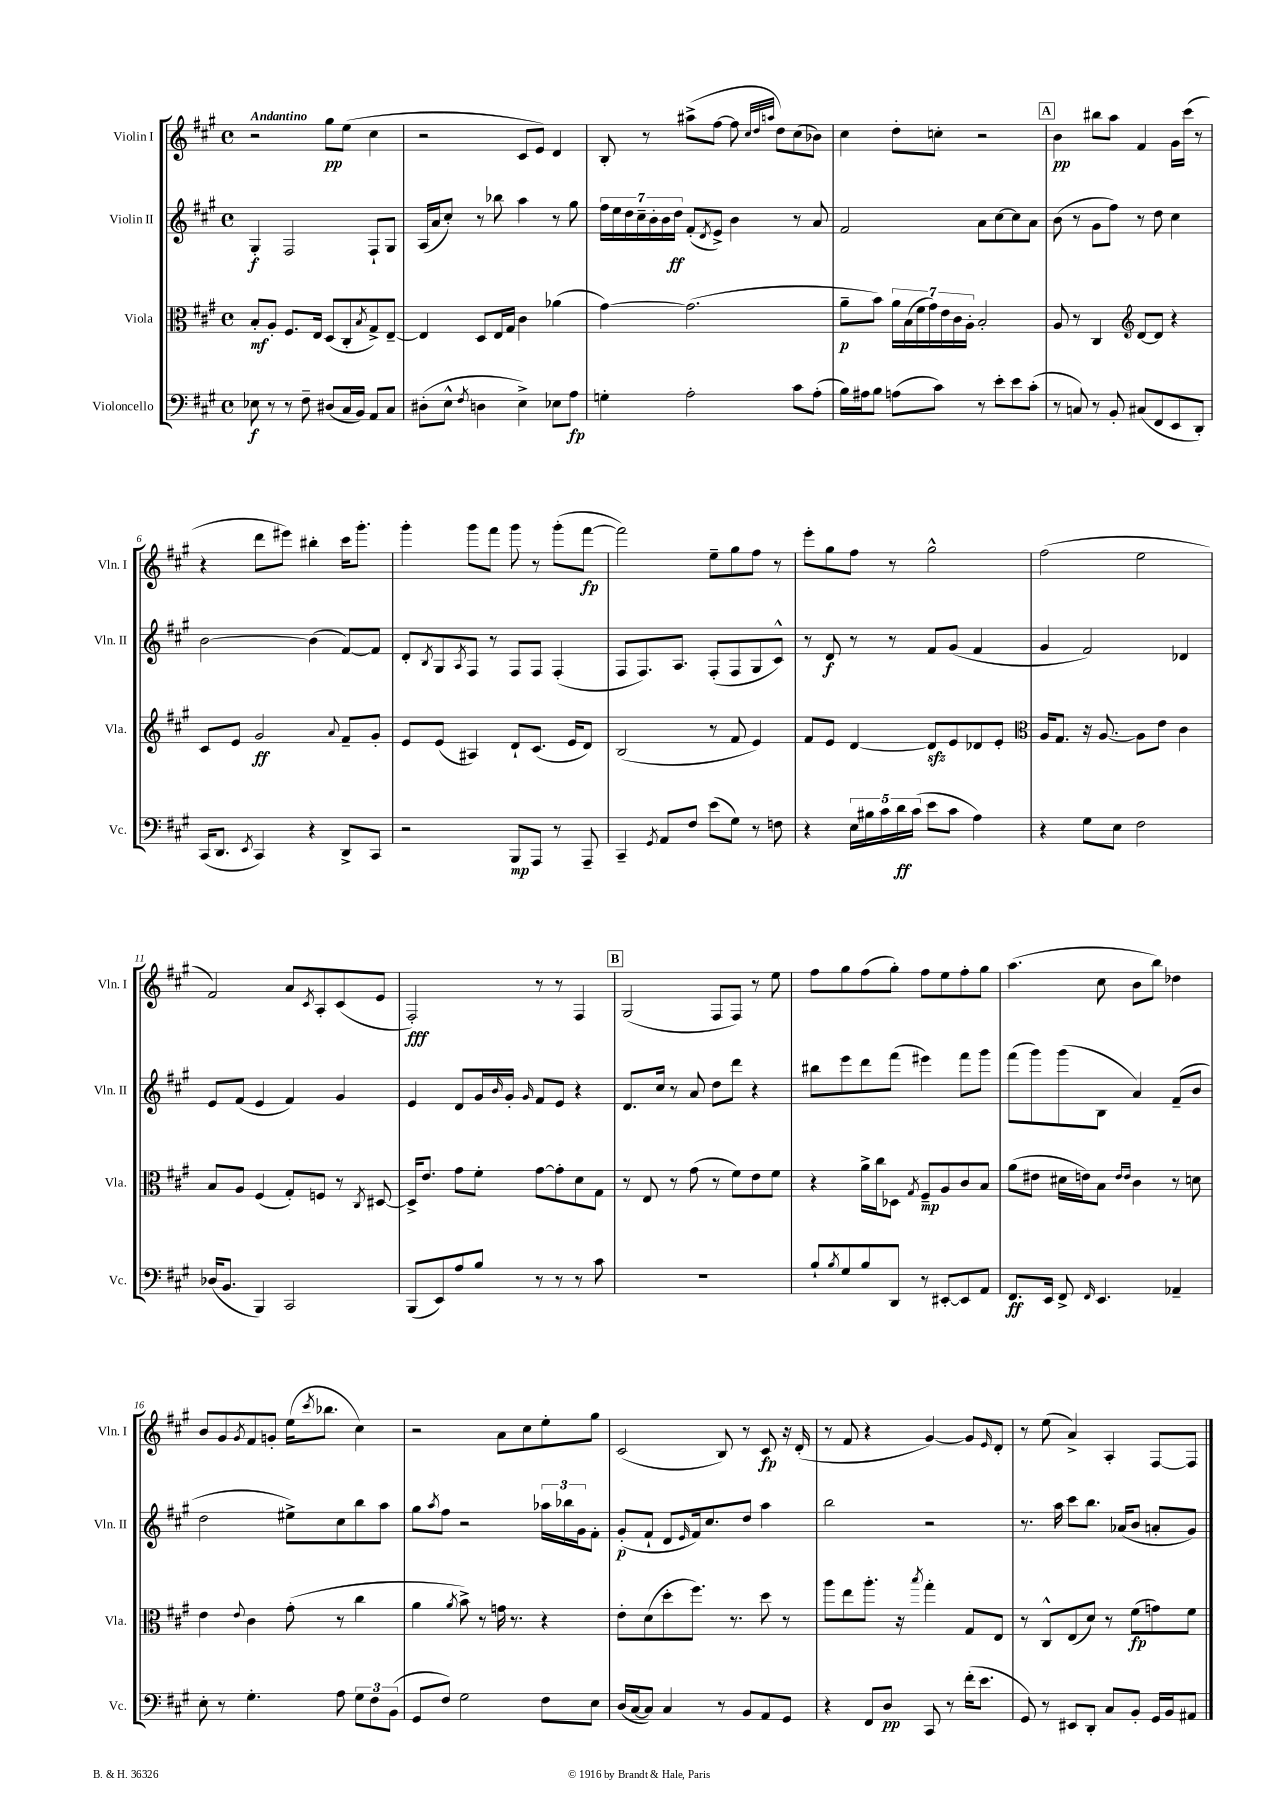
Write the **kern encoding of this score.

**kern	**dynam	**kern	**dynam	**kern	**dynam	**kern	**dynam
*part4	*part4	*part3	*part3	*part2	*part2	*part1	*part1
*staff4	*staff4	*staff3	*staff3	*staff2	*staff2	*staff1	*staff1
*I"Violoncello	*	*I"Viola	*	*I"Violin II	*	*I"Violin I	*
*I'Vc.	*	*I'Vla.	*	*I'Vln. II	*	*I'Vln. I	*
*clefF4	*	*clefC3	*	*clefG2	*	*clefG2	*
*k[f#c#g#]	*	*k[f#c#g#]	*	*k[f#c#g#]	*	*k[f#c#g#]	*
*M4/4	*	*M4/4	*	*M4/4	*	*M4/4	*
*met(c)	*	*met(c)	*	*met(c)	*	*met(c)	*
=1	=1	=1	=1	=1	=1	=1	=1
!	!	!	!	!	!	!LO:TX:a:B:t=Andantino	!
8E-X\	f	8B'/L	mf	4G#'/	f	2r	.
8r	.	8A'/J	.	.	.	.	.
8r	.	8.F#/L	.	2F#/	.	.	.
8F#~\	.	.	.	.	.	.	.
.	.	16E/Jk	.	.	.	.	.
(8D#X/L	.	(8D/L	.	.	.	8gg#\L	pp
16C#/L	.	8C#'/	.	.	.	(8ee\J	.
16BB/JJ)	.	.	.	.	.	.	.
.	.	8qB/	.	.	.	.	.
8AA/L	.	8G#^/)	.	8F#`/L	.	4cc#\	.
8C#/J	.	[8E~/J	.	8G#/J	.	.	.
=2	=2	=2	=2	=2	=2	=2	=2
(8D#X'\L	.	4E/]	.	(16A/LL	.	2r	.
.	.	.	.	16a/J	.	.	.
8E^^\J	.	.	.	8cc#'/J)	.	.	.
8qF#/	.	.	.	.	.	.	.
4Dn\	.	8D/L	.	8r	.	.	.
.	.	16E/L	.	8bb-X\	.	.	.
.	.	16G#/JJ	.	.	.	.	.
4E^\)	.	4c#\	.	4aa\	.	8c#/L	.
.	.	.	.	.	.	8e/J)	.
8E-X\L	.	(4a-X\	.	8r	.	4d/	.
8A\J	fp	.	.	8gg#\	.	.	.
=3	=3	=3	=3	=3	=3	=3	=3
4Gn'\	.	[4g#\)	.	28ff#\LL	.	8B'/	.
.	.	.	.	28ee\	.	.	.
.	.	.	.	28dd\	.	.	.
.	.	.	.	28cc#~\	.	.	.
.	.	.	.	.	.	8r	.
.	.	.	.	28b'\	.	.	.
.	.	.	.	28b\	.	.	.
.	.	.	.	28dd\JJ	ff	.	.
2A'\	.	(2.g#\]	.	(8f#'/L	.	(8aa#X^\L	.
.	.	.	.	8qd/	.	.	.
.	.	.	.	8e^/J)	.	[8ff#\J	.
.	.	.	.	4b\	.	8ff#\]	.
.	.	.	.	.	.	32qqcc#/LLL	.
.	.	.	.	.	.	32qqdd/	.
.	.	.	.	.	.	32qqaan/JJJ	.
.	.	.	.	.	.	8dd\L)	.
8c#\L	.	.	.	8r	.	(8cc#\	.
(8A'\J	.	.	.	8a/	.	8b-X\J)	.
=4	=4	=4	=4	=4	=4	=4	=4
16B\LL)	.	8a~\L	p	2f#/	.	4cc#\	.
16A#X\J	.	.	.	.	.	.	.
8B\J	.	8b\J)	.	.	.	.	.
(8An\L	.	28a\LL	.	.	.	8dd'\L	.
.	.	(28B\	.	.	.	.	.
.	.	28f#\	.	.	.	.	.
.	.	28g#\)	.	.	.	.	.
8c#\J)	.	.	.	.	.	8ccn'\J	.
.	.	28e\	.	.	.	.	.
.	.	28c#\	.	.	.	.	.
.	.	28A'\JJ	.	.	.	.	.
8r	.	2B'/	.	8a\L	.	2r	.
8e'\L	.	.	.	[8cc#\	.	.	.
8e\	.	.	.	8cc#\]	.	.	.
(8c#'\J	.	.	.	8a\J	.	.	.
!!LO:REH:place=s1:t=A
=5	=5	=5	=5	=5	=5	=5	=5
8r	.	8A/	.	(8b\	.	4b\	pp
8Cn/)	.	8r	.	8r	.	.	.
8r	.	4C#/	.	8g#\L	.	8bb#X\L	.
8BB'/	.	.	.	8ff#\J)	.	8aa\J	.
*	*	*clefG2	*	*	*	*	*
(8C#X/L	.	[8d/L	.	8r	.	4f#/	.
8FF#/	.	8d/J]	.	8dd\	.	.	.
8EE/	.	4r	.	4cc#\	.	16g#\LL	.
.	.	.	.	.	.	(16ccc#\JJ	.
8DD'/J)	.	.	.	.	.	8r	.
!!LO:LB:g=z
=6	=6	=6	=6	=6	=6	=6	=6
(16CC#/KL	.	8c#/L	.	[2b\	.	4r	.
8.DD/J	.	.	.	.	.	.	.
.	.	8e/J	.	.	.	.	.
8qEE/	.	.	.	.	.	.	.
4CC#/)	.	2g#/	ff	.	.	8ddd\L	.
.	.	.	.	.	.	8eee#X\J)	.
4r	.	.	.	(4b\]	.	4bb#X'\	.
.	.	8qqa/	.	.	.	.	.
8DD^/L	.	8f#~/L	.	[8f#/L)	.	16ccc#\KL	.
.	.	.	.	.	.	8.ggg#'\J	.
8CC#/J	.	8g#'/J	.	8f#/J]	.	.	.
=7	=7	=7	=7	=7	=7	=7	=7
2r	.	8e/L	.	8d'/L	.	4ggg#'\	.
.	.	.	.	8qB/	.	.	.
.	.	(8e/J	.	8G#/	.	.	.
.	.	.	.	8qA/	.	.	.
.	.	4A#X/)	.	8F#/J	.	8ggg#\L	.
.	.	.	.	8r	.	8fff#\J	.
8BBB/L	mp	8d`/L	.	8F#/L	.	8ggg#\	.
8AAA/J	.	(8.c#/J	.	8F#/J	.	8r	.
8r	.	.	.	(4F#'/	.	(8ggg#'\L	.
.	.	16e/KL	.	.	.	.	.
8AAA~/	.	8d/J)	.	.	.	[8fff#\J	fp
=8	=8	=8	=8	=8	=8	=8	=8
4CC#~/	.	(2B/	.	8F#/L	.	2fff#\])	.
.	.	.	.	8.F#/)	.	.	.
8qGG#/	.	.	.	.	.	.	.
8AA/L	.	.	.	.	.	.	.
.	.	.	.	8.A/J	.	.	.
8F#/J	.	.	.	.	.	.	.
(8e\L	.	8r	.	(8F#'/L	.	8ee~\L	.
8G#\J)	.	8f#/	.	8F#/	.	8gg#\	.
8r	.	4e/)	.	8G#/	.	8ff#\J	.
8Fn\	.	.	.	8c#^^/J)	.	8r	.
=9	=9	=9	=9	=9	=9	=9	=9
4r	.	8f#/L	.	8r	.	8eee'\L	.
.	.	8e/J	.	8d/	f	8gg#\	.
20E\LL	.	[4d/	.	8r	.	8ff#\J	.
20B#X\	.	.	.	.	.	.	.
20c#\	.	.	.	.	.	.	.
.	.	.	.	8r	.	8r	.
20d\	ff	.	.	.	.	.	.
(20c#\JJ	.	.	.	.	.	.	.
8e\L	.	8dzz/L]	.	8f#/L	.	2gg#^^\	.
8c#\J	.	8e/	.	(8g#/J	.	.	.
4A\)	.	8d-X/	.	4f#/	.	.	.
.	.	8e'/J	.	.	.	.	.
=10	=10	=10	=10	=10	=10	=10	=10
*	*	*clefC3	*	*	*	*	*
4r	.	16A/KL	.	4g#/	.	(2ff#\	.
.	.	8.G#/J	.	.	.	.	.
8G#\L	.	16r	.	2f#/)	.	.	.
.	.	[8.A/	.	.	.	.	.
8E\J	.	.	.	.	.	.	.
2F#\	.	8A\L]	.	.	.	2ee\	.
.	.	8e\J	.	.	.	.	.
.	.	4c#\	.	4d-X/	.	.	.
!!LO:LB:g=z
=11	=11	=11	=11	=11	=11	=11	=11
(16D-X/KL	.	8B/L	.	8e/L	.	2f#/)	.
8.BB/J	.	.	.	.	.	.	.
.	.	8A/J	.	(8f#/J	.	.	.
4BBB/)	.	(4F#/	.	4e/	.	.	.
2CC#/	.	8G#'/L)	.	4f#/)	.	8a/L	.
.	.	.	.	.	.	8qc#/	.
.	.	8Fn/J	.	.	.	8A'/	.
.	.	8r	.	4g#/	.	(8c#/	.
.	.	8qC#/	.	.	.	.	.
.	.	[8D#X/	.	.	.	8e/J	.
=12	=12	=12	=12	=12	=12	=12	=12
(8BBB/L	.	16D#^/KL]	.	4e/	.	2F#'/)	fff
.	.	8.e/J	.	.	.	.	.
8EE/)	.	.	.	.	.	.	.
8A/	.	8g#\L	.	8d/L	.	.	.
8B/J	.	8f#'\J	.	16g#/L	.	.	.
.	.	.	.	16qqb/	.	.	.
.	.	.	.	16g#'/JJ	.	.	.
.	.	.	.	16qqg#/	.	.	.
8r	.	[8g#\L	.	8f#/L	.	8r	.
8r	.	8g#'\]	.	8e/J	.	8r	.
8r	.	8d\	.	4r	.	4F#/	.
8c#\	.	8G#\J	.	.	.	.	.
!!LO:REH:place=s1:t=B
=13	=13	=13	=13	=13	=13	=13	=13
1r	.	8r	.	8.d/L	.	(2G#/	.
.	.	8E/	.	.	.	.	.
.	.	.	.	16cc#/Jk	.	.	.
.	.	8r	.	8r	.	.	.
.	.	(8g#\	.	8a/	.	.	.
.	.	8r	.	8dd\L	.	8F#/L	.
.	.	8f#\L)	.	8ddd\J	.	8F#/J)	.
.	.	8e\	.	4r	.	8r	.
.	.	8f#\J	.	.	.	8ee\	.
=14	=14	=14	=14	=14	=14	=14	=14
8B`/L	.	4r	.	8bb#X\L	.	8ff#\L	.
8qB/	.	.	.	.	.	.	.
8G#/	.	.	.	8eee\	.	8gg#\	.
8B/	.	16a^\LL	.	8ddd\	.	(8ff#\	.
.	.	16cc#\J	.	.	.	.	.
8DD/J	.	8D-X\J	.	(8fff#\J	.	8gg#'\J)	.
.	.	8qG#/	.	.	.	.	.
8r	.	8F#~/L	mp	4eee#X\)	.	8ff#\L	.
[8EE#X'/L	.	8A/	.	.	.	8ee\	.
8EE#/]	.	8c#/	.	8fff#\L	.	8ff#'\	.
8AA/J	.	8B/J	.	8ggg#\J	.	8gg#\J	.
=15	=15	=15	=15	=15	=15	=15	=15
8.FF#/L	ff	(8a\L	.	(8fff#\L	.	(4.aa\	.
.	.	8e#X\J	.	8ggg#\)	.	.	.
16EE/Jk	.	.	.	.	.	.	.
8FF#^/	.	16d#X\LL	.	(8ggg#\	.	.	.
.	.	16en\J)	.	.	.	.	.
16qqFF#/	.	.	.	.	.	.	.
4.EE/	.	8B\J	.	8B\J	.	8cc#\	.
.	.	16qqe/LL	.	.	.	.	.
.	.	16qqe/JJ	.	.	.	.	.
.	.	4c#\	.	4a/)	.	8b\L	.
.	.	.	.	.	.	8bb\J)	.
4AA-X~/	.	8r	.	(8f#~/L	.	4dd-X\	.
.	.	8dn\	.	8b/J	.	.	.
!!LO:LB:g=z
=16	=16	=16	=16	=16	=16	=16	=16
8E'\	.	4e\	.	2dd\	.	8b/L	.
8r	.	.	.	.	.	8g#/	.
.	.	8qqe/	.	.	.	8qg#/	.
4.G#'\	.	4c#\	.	.	.	8f#/	.
.	.	.	.	.	.	8gn'/J	.
.	.	(8g#'\	.	8ee#X^\L)	.	(16ee\KL	.
.	.	.	.	.	.	8qccc#/	.
.	.	.	.	.	.	8.bb-X\J	.
8A\	.	8r	.	8cc#\	.	.	.
12G#\L	.	4cc#\	.	8bb\	.	4cc#\)	.
12F#\	.	.	.	.	.	.	.
.	.	.	.	8aa\J	.	.	.
(12BB\J	.	.	.	.	.	.	.
=17	=17	=17	=17	=17	=17	=17	=17
8GG#/L	.	4a\	.	8gg#\L	.	2r	.
.	.	.	.	8qaa/	.	.	.
8F#/J)	.	.	.	8ff#\J	.	.	.
.	.	8qa/	.	.	.	.	.
2G#\	.	8b^\)	.	2r	.	.	.
.	.	8r	.	.	.	.	.
.	.	16gn\	.	.	.	8a\L	.
.	.	8.r	.	.	.	.	.
.	.	.	.	.	.	8cc#\	.
8F#\L	.	4r	.	24aa-X\LL	.	8ee'\	.
.	.	.	.	24bb-X\	.	.	.
.	.	.	.	24g#\J	.	.	.
8E\J	.	.	.	8f#'\J	.	8gg#\J	.
=18	=18	=18	=18	=18	=18	=18	=18
(16D/LL	.	8e'\L	.	(8g#'/L	p	(2c#/	.
[16C#/J	.	.	.	.	.	.	.
8C#/J])	.	(8d\	.	8f#`/J	.	.	.
4C#/	.	8dd'\	.	8d/L	.	.	.
.	.	.	.	16qqe/	.	.	.
.	.	8.ff#\J)	.	16f#/k)	.	.	.
.	.	.	.	8.cc#/	.	.	.
8r	.	.	.	.	.	8B/)	.
.	.	8.r	.	.	.	.	.
8BB/L	.	.	.	8dd/J	.	8r	.
8AA/	.	8dd\	.	4aa\	.	8c#/	fp
8GG#/J	.	8r	.	.	.	16r	.
.	.	.	.	.	.	(16d'/	.
=19	=19	=19	=19	=19	=19	=19	=19
4r	.	8aa\L	.	2bb\	.	8r	.
.	.	8ee\	.	.	.	8f#/	.
8FF#/L	.	8.aa'\J	.	.	.	4r	.
8D/J	pp	.	.	.	.	.	.
.	.	16r	.	.	.	.	.
.	.	8qbb/	.	.	.	.	.
8CC#/	.	4gg#'\	.	2r	.	[4g#/)	.
8r	.	.	.	.	.	.	.
(16f#'\KL	.	8G#/L	.	.	.	8g#/L]	.
8.e\J	.	.	.	.	.	.	.
.	.	.	.	.	.	16qqe/	.
.	.	8E/J	.	.	.	8d'/J	.
=20	=20	=20	=20	=20	=20	=20	=20
8GG#/)	.	8r	.	8.r	.	8r	.
8r	.	8C#^^/L	.	.	.	(8ee\	.
.	.	.	.	16aa\	.	.	.
8EE#X/L	.	(8E/	.	8ccc#\L	.	4a^/)	.
8DD'/J	.	8d/J)	.	8.bb\J	.	.	.
8C#/L	.	8r	.	.	.	4A'/	.
.	.	.	.	(16a-X/KL	.	.	.
8BB'/J	.	(8f#\L	fp	8b/J	.	.	.
16GG#/LL	.	8gn\)	.	8an'/L	.	[8F#/L	.
16BB/J	.	.	.	.	.	.	.
8AA#X/J	.	8f#\J	.	8g#/J)	.	8F#/J]	.
==	==	==	==	==	==	==	==
*-	*-	*-	*-	*-	*-	*-	*-
